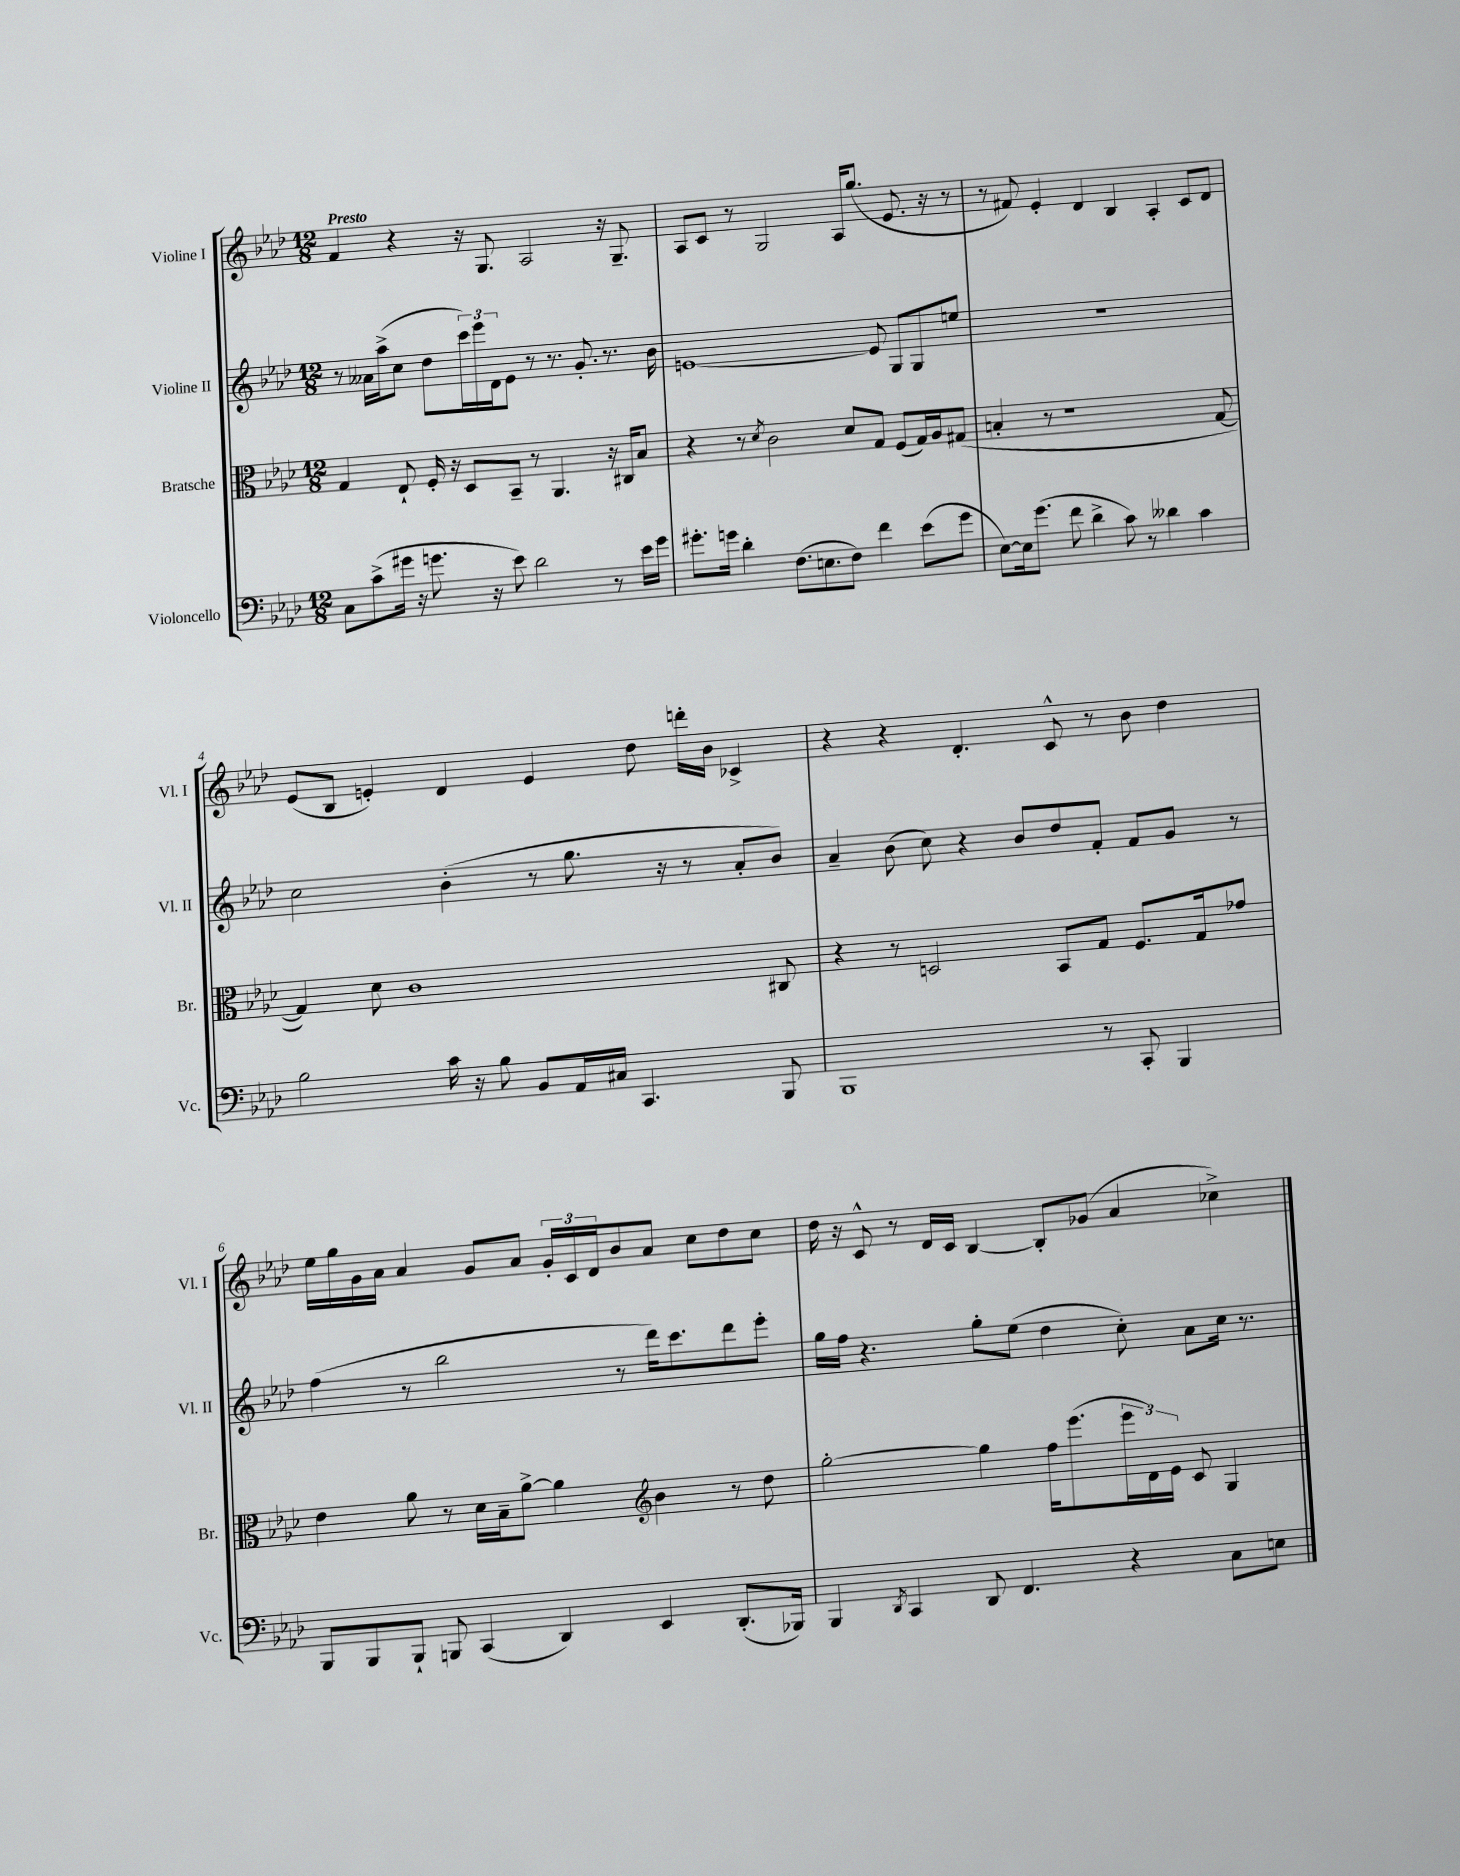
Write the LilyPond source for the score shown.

<<
\new StaffGroup <<
\new Staff = "s0" \with { instrumentName = "Violine I" shortInstrumentName = "Vl. I" } {
    \clef treble \key aes \major \numericTimeSignature \time 12/8 \tempo "Presto"
    f'4 r4 r16 g8. aes2 r16 g8.-- |
    aes8 c'8 r8 g2 aes16 g''8.( ees'8. r16 r8 |
    r8 fis'8) ees'4-. des'4 bes4 aes4-. c'8 des'8 |
    ees'8( bes8 e'4-.) des'4 e'4 des''8 d'''16-. bes'16 ces'4-> |
    r4 r4 des'4.-. c'8-^ r8 bes'8 des''4 |
    ees''16 g''16 g'16 aes'16 aes'4 g'8 aes'8 \tuplet 3/2 { g'16-. c'16 des'16 } bes'8 aes'8 c''8 des''8 c''8 |
    des''16 r16 c'8-^ r8 des'16 c'16 bes4~ bes8-. ges'8( aes'4 ces''4->) \bar "|." |
}
\new Staff = "s1" \with { instrumentName = "Violine II" shortInstrumentName = "Vl. II" } {
    \clef treble \key aes \major \numericTimeSignature \time 12/8
    r8 aeses'16 aes''16->( c''8 des''8 \tuplet 3/2 { c'''16) ees'''16 des'16 } ees'8 r8 r8. g'8.-. r8. bes'16 |
    e'1~ e'8 g8 g8 e''8 |
    R1. |
    c''2 bes'4-.( r8 g''8. r16 r8 aes'8-. bes'8) |
    aes'4-- bes'8( c''8) r4 bes'8 des''8 f'8-. f'8 g'8 r8 |
    f''4( r8 bes''2 r8 des'''16) c'''8. des'''8 ees'''8-. |
    g''16 f''16 r4. g''8-. ees''8( des''4 c''8-.) aes'8 c''16 r8. \bar "|." |
}
\new Staff = "s2" \with { instrumentName = "Bratsche" shortInstrumentName = "Br." } {
    \clef alto \key aes \major \numericTimeSignature \time 12/8
    g4 ees8-! f16-. r16 des8 bes,8-- r8 aes,4. r16 cis16 bes8 |
    r4 r8 \acciaccatura { des'8 } c'2 des'8 g8 f8( g16) aes16 gis8( |
    b4-. r8 r1 g8~ |
    g4) des'8 c'1 cis8 |
    r4 r8 d2 bes,8 g8 f8. g16 ges'8 |
    ees'4 aes'8 r8 des'16 bes16-- aes'8~-> aes'4 \clef treble bes'4 r8 des''8 |
    g''2~-. g''4 f''16 ees'''8.( \tuplet 3/2 { ees'''16 des'16) ees'16 } c'8 g4 \bar "|." |
}
\new Staff = "s3" \with { instrumentName = "Violoncello" shortInstrumentName = "Vc." } {
    \clef bass \key aes \major \numericTimeSignature \time 12/8
    c8 c'8->( gis'16 r16 g'8. r16 ees'8) des'2 r8 ees'16 g'16 |
    gis'8.-. g'16 des'4-. f8.( e8. f8) f'4 ees'8( g'8 |
    ees8~) ees16 g'8.( f'8 des'4-> c'8) r8 deses'4 c'4 |
    bes2 c'16 r16 bes8 bes,8 aes,16 cis16 c,4. bes,,8 |
    bes,,1 r8 c,8-. bes,,4 |
    bes,,8 bes,,8 bes,,8-! b,,8 c,4( des,4) ees,4 des,8.-.( bes,,16) |
    bes,,4 \acciaccatura { des,8 } c,4 des,8 f,4. r4 c8 e8 \bar "|." |
}
>>
>>
